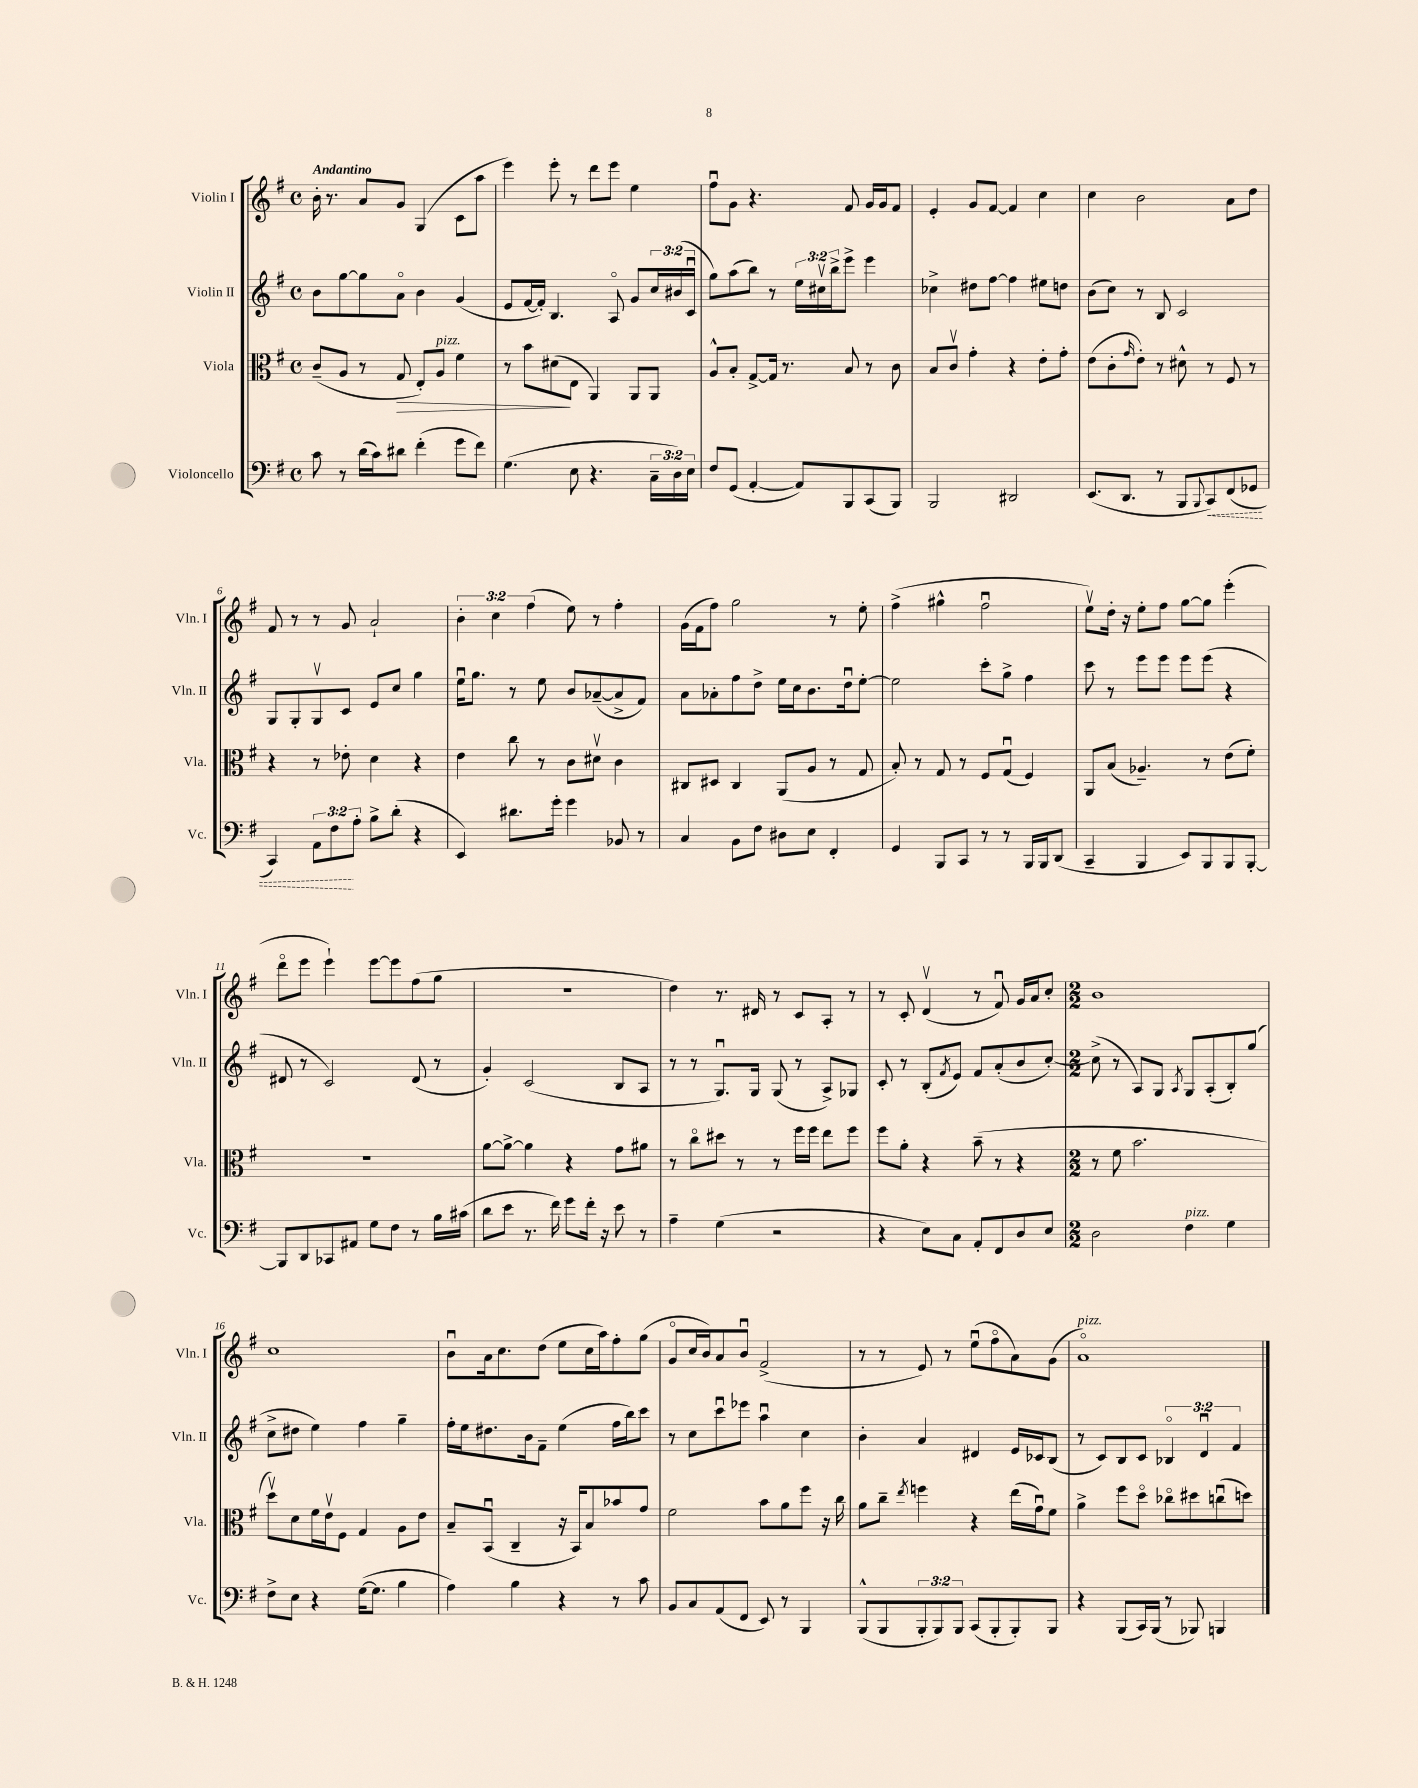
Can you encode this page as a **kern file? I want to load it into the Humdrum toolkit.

**kern	**dynam	**kern	**dynam	**kern	**kern
*part4	*part4	*part3	*part3	*part2	*part1
*staff4	*staff4	*staff3	*staff3	*staff2	*staff1
*I"Violoncello	*	*I"Viola	*	*I"Violin II	*I"Violin I
*I'Vc.	*	*I'Vla.	*	*I'Vln. II	*I'Vln. I
*clefF4	*	*clefC3	*	*clefG2	*clefG2
*k[f#]	*	*k[f#]	*	*k[f#]	*k[f#]
*M4/4	*	*M4/4	*	*M4/4	*M4/4
*met(c)	*	*met(c)	*	*met(c)	*met(c)
=1	=1	=1	=1	=1	=1
!	!	!	!	!	!LO:TX:a:B:t=Andantino
8c\	.	(8c~/L	.	8b\L	16b'\
.	.	.	.	.	8.r
8r	.	8A/J	.	[8gg\	.
(16d\LL	.	8r	.	8gg\]	8a/L
16c\J)	.	.	.	.	.
!	!	!	!LO:HP:b	!	!
8d#X\J	.	8G/	>	8a\J	8g/J
(4f#'\	.	8E'/L)	.	4b\	(4G/
!	!	!LO:TX:a:i:t=pizz.	!	!	!
.	.	8A/J	.	.	.
8g\L	.	4f#\	.	(4g/	8c\L
8f#\J)	.	.	.	.	8aa\J
=2	=2	=2	=2	=2	=2
(4.G\	.	8r	.	8e/L	4eee\)
.	.	8b\L	.	[16f#/L	.
.	.	.	.	16f#'/JJ])	.
.	.	(8d#X\	.	4.B/	8eee'\
8E\	.	8E\J	]	.	8r
4.r	.	4AA/)	.	.	8ddd\L
.	.	.	.	8A/	8eee\J
.	.	8AA/L	.	8g/L	4ee\
24C~\LL	.	8AA/J	.	24cc/L	.
24D\)	.	.	.	(24b#X/	.
24E\JJ	.	.	.	24cu/JJ	.
=3	=3	=3	=3	=3	=3
8F#/L	.	8A^^/L	.	8gg\L)	8ff#u\L
(8GG/J	.	8B'/J	.	(8aa\	8g\J
[4AA'/	.	[8G^/L	.	8bb\J)	4.r
.	.	16G/Jk]	.	8r	.
.	.	8.r	.	.	.
8AA/L])	.	.	.	24ee\LL	.
.	.	.	.	24cc#Xv\	.
.	.	.	.	24bb^\J	.
8BBB/	.	8B/	.	8eee^\J	8f#/
(8CC/	.	8r	.	4eee\	16g/LL
.	.	.	.	.	16g/J
8BBB/J)	.	8c\	.	.	8f#/J
=4	=4	=4	=4	=4	=4
2BBB/	.	8B/L	.	4cc-X^\	4e'/
.	.	8cv/J	.	.	.
.	.	4g'\	.	8dd#X\L	8g/L
.	.	.	.	[8ff#\J	[8f#/J
2DD#X/	.	4r	.	4ff#\]	4f#/]
.	.	8e'\L	.	8ee#X\L	4cc\
.	.	8g'\J	.	8ddn\J	.
=5	=5	=5	=5	=5	=5
(8.EE/L	.	(8e\L	.	(8b\L	4cc\
.	.	8c'\	.	8cc\J)	.
8.DD/J	.	.	.	.	.
.	.	16qqg/	.	.	.
.	.	8e'\J)	.	8r	2b\
8r	.	8r	.	8B/	.
8BBB/L	.	8d#X^^\	.	2c/	.
8qqBBB/	.	.	.	.	.
!	!LO:HP:b	!	!	!	!
8CC/)	<	8r	.	.	.
(8FF#/	.	8F#/	.	.	8a\L
8GG-X/J	.	8r	.	.	8dd\J
!!LO:LB:g=z
=6	=6	=6	=6	=6	=6
4CC/)	.	4r	.	8G/L	8f#/
.	.	.	.	8G'/	8r
12AA\L	.	8r	.	8Gv/	8r
12F#\	.	.	.	.	.
.	.	8e-X'\	.	8c/J	8g/
12A'\J	[	.	.	.	.
8B^\L	.	4d\	.	8e/L	2a`/
(8d'\J	.	.	.	8cc/J	.
4r	.	4r	.	4gg\	.
=7	=7	=7	=7	=7	=7
4EE/)	.	4e\	.	16eeu\KL	6b'\
.	.	.	.	8.gg\J	.
.	.	.	.	.	6cc\
8.d#X\L	.	8cc\	.	8r	.
.	.	.	.	.	(6ff#\
.	.	8r	.	8ee\	.
16g'\Jk	.	.	.	.	.
4g\	.	8c\L	.	8b/L	8ee\)
.	.	8d#Xv\J	.	([8a-X~/	8r
8BB-X/	.	4c\	.	8a-^/]	4ff#'\
8r	.	.	.	8f#/J)	.
=8	=8	=8	=8	=8	=8
4C/	.	8C#X/L	.	8a\L	(16g\LL
.	.	.	.	.	16f#\J
.	.	8D#X/J	.	8a-X'\	8ff#\J)
8BB\L	.	4C#/	.	8ff#\	2gg\
8F#\J	.	.	.	8dd^\J	.
8D#X\L	.	(8AA/L	.	16ee\LL	.
.	.	.	.	16cc\J	.
8E\J	.	8A/J	.	8.b\	.
4FF#'/	.	8r	.	.	8r
.	.	.	.	16ddu\k	.
.	.	8G/	.	[8ee'\J	8ee'\
=9	=9	=9	=9	=9	=9
4GG/	.	8B'/)	.	2ee\]	(4ff#^\
.	.	8r	.	.	.
8BBB/L	.	8G/	.	.	4gg#X^^\
8CC/J	.	8r	.	.	.
8r	.	8F#/L	.	8ccc'\L	2ff#u\
8r	.	(8Gu/J	.	8gg^\J	.
16BBB/LL	.	4F#/)	.	4ff#\	.
16BBB/J	.	.	.	.	.
(8DD/J	.	.	.	.	.
=10	=10	=10	=10	=10	=10
4CC~/	.	8AA/L	.	8ccc\	8eev\L)
.	.	(8B/J	.	8r	16dd'\Jk
.	.	.	.	.	16r
4BBB/	.	4.A-X~/)	.	8eee\L	8ee'\L
.	.	.	.	8eee\J	8ff#\J
8EE/L)	.	.	.	8eee\L	[8gg\L
8BBB/	.	8r	.	(8eee\J	8gg\J]
8BBB/	.	(8e\L	.	4r	(4eee'\
[8BBB'/J	.	8f#'\J)	.	.	.
!!LO:LB:g=z
=11	=11	=11	=11	=11	=11
8BBB/L]	.	1r	.	8d#X/	8ddd\L
8DD/	.	.	.	8r	8eee\J
8CC-X/	.	.	.	2c/)	4eee`\)
8AA#X/J	.	.	.	.	.
8G\L	.	.	.	.	[8eee\L
8F#\J	.	.	.	.	8eee\]
8r	.	.	.	(8d#/	(8ff#\
16B\LL	.	.	.	8r	8gg\J
(16c#X\JJ	.	.	.	.	.
=12	=12	=12	=12	=12	=12
8d\L	.	[8a\L	.	4g'/)	1r
8e\J	.	8a^\J_	.	.	.
8.r	.	4a\]	.	(2c/	.
16f#\)	.	.	.	.	.
8g\L	.	4r	.	.	.
16f#'\Jk	.	.	.	.	.
16r	.	.	.	.	.
8e\	.	8g\L	.	8B/L	.
8r	.	8a#X\J	.	8A/J	.
=13	=13	=13	=13	=13	=13
4A~\	.	8r	.	8r	4dd\)
.	.	8cc\L	.	8r	.
(4G\	.	8dd#X\J	.	8.Gu/L)	8.r
.	.	8r	.	.	.
.	.	.	.	16G/Jk	16d#X/
2r	.	8r	.	(8G/	8r
.	.	16ff#\LL	.	8r	8c/L
.	.	16ff#\JJ	.	.	.
.	.	8ee\L	.	8A^/L)	8A'/J
.	.	8ff#\J	.	8G-X/J	8r
=14	=14	=14	=14	=14	=14
4r	.	8ff#\L	.	8c'/	8r
.	.	8a'\J	.	8r	8c'/
8E\L)	.	4r	.	(8B'/L	(4dv/
.	.	.	.	8qf#/	.
8C\J	.	.	.	8e/J)	.
8AA'/L	.	(8b~\	.	8f#/L	8r
8FF#/	.	8r	.	(8a'/	8f#u/)
8D/	.	4r	.	8b/	16g/LL
.	.	.	.	.	16a/J
8E/J	.	.	.	[8cc'/J)	8cc'/J
=15	=15	=15	=15	=15	=15
*M2/2	*	*M2/2	*	*M2/2	*M2/2
2D\	.	8r	.	(8cc^\]	1b
.	.	8f#\	.	8r	.
.	.	2.b\	.	8A/L)	.
.	.	.	.	8G/J	.
.	.	.	.	8qA/	.
!LO:TX:a:i:t=pizz.	!	!	!	!	!
4F#\	.	.	.	8G/L	.
.	.	.	.	(8A'/	.
4G\	.	.	.	8B'/)	.
.	.	.	.	(8gg/J	.
!!LO:LB:g=z
=16	=16	=16	=16	=16	=16
8F#^\L	.	8ddv\L)	.	8cc^\L	1cc
8E\J	.	8d\	.	8dd#X\J	.
4r	.	16f#\L	.	4ee\)	.
.	.	16ev\J	.	.	.
.	.	8F#\J	.	.	.
([16G\KL	.	4G/	.	4ff#\	.
8.G\J]	.	.	.	.	.
4B\	.	8A\L	.	4gg~\	.
.	.	8e\J	.	.	.
=17	=17	=17	=17	=17	=17
4A\)	.	8B~/L	.	16ff#'\LL	8bu\L
.	.	.	.	16ee\J	.
.	.	(8BBu/J	.	8.dd#X\	16a\k
.	.	.	.	.	8.cc\
4B\	.	4C~/	.	.	.
.	.	.	.	16b\k	.
.	.	.	.	8f#~\J	(8dd\J
4r	.	16r	.	(4ee\	8ee\L
.	.	16BB/KL)	.	.	.
.	.	8B/	.	.	16cc\L
.	.	.	.	.	16aa\J)
8r	.	8b-X/	.	16ff#\LL	8ff#'\
.	.	.	.	16bb\J)	.
8c\	.	8g/J	.	8ccc\J	(8gg\J
=18	=18	=18	=18	=18	=18
8BB/L	.	2f#\	.	8r	8g/L
8C/	.	.	.	8cc\L	16cc/L
.	.	.	.	.	16b/J)
(8AA/	.	.	.	8cccu\	8a/
8FF#/J	.	.	.	8eee-X\J	8bu/J
8EE/)	.	8b\L	.	4aau\	(2f#^/
8r	.	8a\	.	.	.
4BBB/	.	8ff#\J	.	4cc\	.
.	.	16r	.	.	.
.	.	16cc\	.	.	.
=19	=19	=19	=19	=19	=19
(8BBB^^/L	.	8a\L	.	4b'\	8r
8BBB/	.	8cc~\J	.	.	8r
.	.	8qee/	.	.	.
12BBB'/	.	4ffn\	.	4a/	8e/)
12BBB/)	.	.	.	.	.
.	.	.	.	.	8r
12BBB/J	.	.	.	.	.
(8CC/L	.	4r	.	4d#X/	(8eeu\L
8BBB'/	.	.	.	.	8ff#\
8BBB'/)	.	(16ee\LL	.	16e/LL	8a\)
.	.	16gu\J)	.	16c-X/J	.
8BBB/J	.	8f#\J	.	(8B/J	(8g\J
=20	=20	=20	=20	=20	=20
!	!	!	!	!	!LO:TX:a:i:t=pizz.
4r	.	4a^\	.	8r	1a)
.	.	.	.	8c/L)	.
(8BBB/L	.	8ff#\L	.	8B/	.
16CC/L)	.	8dd\J	.	8c/J	.
(16BBB/JJ	.	.	.	.	.
8r	.	8cc-X\L	.	6B-X/	.
8BBB-X/)	.	8dd#X\	.	.	.
.	.	.	.	6du/	.
4BBBn/	.	(8ccnu\	.	.	.
.	.	.	.	6f#/	.
.	.	8ddn\J)	.	.	.
==	==	==	==	==	==
*-	*-	*-	*-	*-	*-
